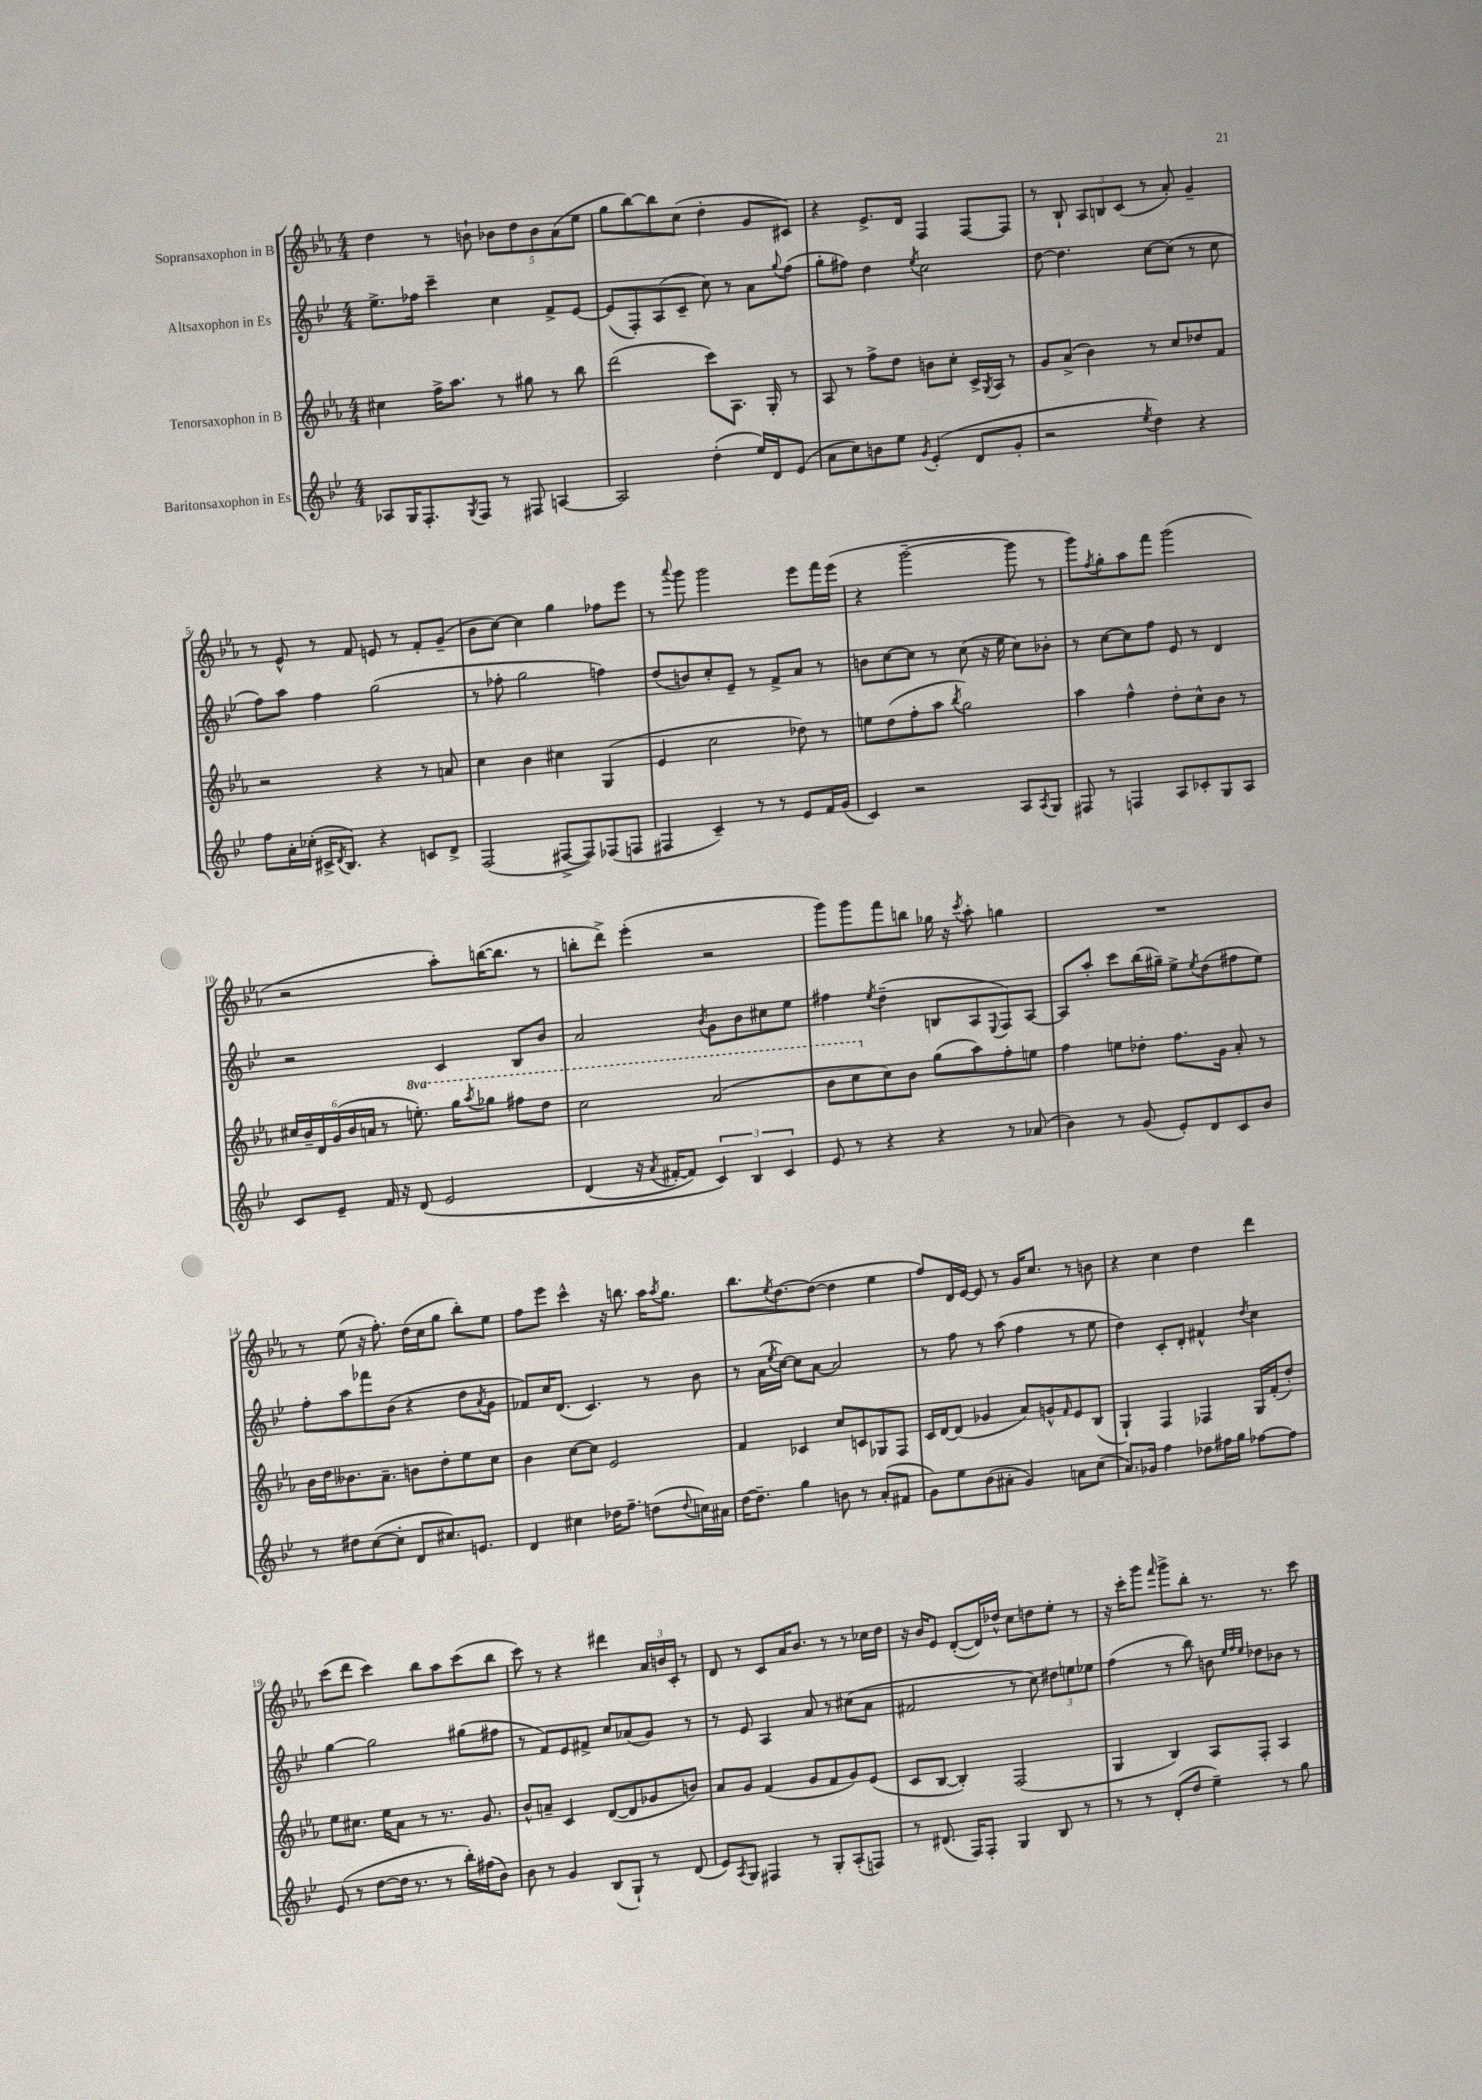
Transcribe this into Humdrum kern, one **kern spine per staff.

**kern	**kern	**kern	**kern
*staff4	*staff3	*staff2	*staff1
*clefG2	*clefG2	*clefG2	*clefG2
*k[b-e-]	*k[b-e-a-]	*k[b-e-]	*k[b-e-a-]
*M4/4	*M4/4	*M4/4	*M4/4
8A-	4cc#	8.ee-^	4dd
16G	.	.	.
8.F'	.	16ff-	.
.	16ff^	4ccc~	8r
.	8.aa-	.	.
8qG	.	.	.
8F	.	.	8b`
8r	8r	4cc	10b-
.	.	.	10dd
8F#	8gg#	.	.
.	.	.	10b-
[4A	8r	8f^	.
.	.	.	(10a-
.	8bb-	[8e-	.
.	.	.	10ee-
=	=	=	=
2A]	(2ddd	(8e-]	8gg
.	.	8F')	[8bb-)
.	.	(8A	8bb-]
.	.	8c~	(8cc
(4dd'	8ccc)	8cc)	4dd'
.	8.A-	8r	.
16ee-)	.	8a	8g
16d	16G'	.	.
.	.	8qqgg	.
(8e-	8r	(8ff	8c#)
=	=	=	=
8a	8A-	8gg'	4r
8cc)	8r	8ff#)	.
8b	8ff^	4dd	8.e-^
8ee-	8dd	.	.
.	.	.	16d
8qg	.	8qee-	.
(4e-'	8b	2cc	4F
.	8cc'	.	.
8d	16c^	.	[8F
.	8qG	.	.
.	16A-	.	.
8g'	8r	.	8F]
=	=	=	=
2r	8g	[8dd	8r
.	(8a-^	4.dd]	8B-`
.	4b-)	.	12A-
.	.	.	12B
.	.	.	(12c
8qee-	.	.	.
4dd)	8r	[8cc	8r
.	8cc	(8cc]	8a-')
4r	8dd-	8r	4g~
.	8f	8cc	.
=	=	=	=
8ff	2r	8ff)	8r
16a'	.	8aa	8e-^^
(16cc-'	.	.	.
16c#^	.	4ff	8r
8qd	.	.	.
8.B-)	.	.	.
.	.	.	8f
4r	4r	(2gg	8e
.	.	.	8r
8c	8r	.	8f'
8d^	8a	.	(8g~
=	=	=	=
(2F	4cc	8r	8b-
.	.	8ff-'	[8cc)
.	4b-	2gg	4cc]
[8F#^	4cc#	.	4gg
8F#])	.	.	.
(8F-	(4G	4ff)	8ff-
8F	.	.	8eee-
=	=	=	=
4F#	4e-	(8dd	8r
.	.	.	8qqaaa-
.	.	8b)	8ggg
4c~)	2cc	8cc'	2ggg
.	.	8e-~	.
8r	.	8r	.
8r	.	8f^	.
8e-	8dd-)	8a	8eee-
16f	8r	8r	16fff
(16g	.	.	(16eee-
=	=	=	=
4c)	8ee	8b	4r
.	(8dd	[8cc	.
2r	8ff'	8cc]	[2ggg~
.	8aa-	8r	.
.	8qbb-	.	.
.	2gg)	(8cc	.
.	.	16r	.
.	.	16ee-	.
8A	.	8cc)	8ggg]
8qA	.	.	.
8G	.	8b-'	8r
=	=	=	=
8F#	4aa-	8r	8ggg)
.	.	.	8qff
8r	.	[8cc	8gg'
4F	4ff^^	8cc]	8aa-
.	.	8ff	8fff
8A	8dd'	8e-	(2ggg
8c-'	8cc^^	8r	.
8G	8b-	4d	.
8A	8r	.	.
=	=	=	=
8c	24cc#	2r	2r
.	24b-~	.	.
.	24d	.	.
8e-~	(24g	.	.
.	24b-	.	.
.	24a	.	.
16f	8r	.	.
16r	.	.	.
&(8d	8.eee')	.	.
2e-	.	4c	8aa-')
.	16ggg	.	.
.	8qaaa-	.	.
.	8ggg-	.	([16bb
.	.	.	8.bb]
.	8fff#	8B-	.
.	8ddd	8b-	8r
=	=	=	=
(4d	2ccc	2a	8bb'
.	.	.	8ddd^)
16r	.	.	(4eee-'
8qa	.	.	.
[16f#'	.	.	.
8f#])	.	.	.
.	.	8qb-	.
6c&)	(2aa-	8g	2r
.	.	8b-	.
6B-	.	.	.
.	.	8cc#	.
6c	.	.	.
.	.	8ee-	.
=	=	=	=
8e-	8bb-	4ff#	8ggg)
8r	8ccc	.	8ggg
.	.	8qee-	.
4r	8cc)	(4dd~	8fff
.	8b-	.	8bb
4r	(8gg	8B	16gg-
.	.	.	16r
.	.	.	8qccc
.	8aa-)	8A	8aa-'
.	.	8qqE-	.
8r	8ff'	8F)	4gg
(8a-	8ee	[8A	.
=	=	=	=
4b-)	4ff	8A]	1r
.	.	8aa'	.
8r	8ee	8ccc	.
(8g	8dd-'	(16bb-	.
.	.	16gg#~)	.
8e-')	8.ff	8ee-^	.
.	.	8qee-	.
8d	.	(8dd	.
.	16g	.	.
8c	8a-'	8ff#	.
8b-	8r	8ee-)	.
=	=	=	=
8r	16b-	8ff'	8r
.	16dd	.	.
8dd#	8.b--	8aa	(8ee-
([8cc	.	8fff-	16r
.	8.a-~	.	8.ff')
8cc']	.	(8b-	.
8d	8b	4r	(16dd
.	.	.	16cc
8.cc#)	8dd'	.	8gg
.	8ee-	8dd	8bb-')
8.e	.	.	.
.	.	8qa	.
.	8cc	8g	8ee-
=	=	=	=
4d	4b-	8f-)	8ff
.	.	16cc	8eee-
.	.	(8.d	.
4cc#	[8cc	.	4ccc^^
.	8cc]	4.c)	.
16dd-	2e-	.	16r
8.ff~	.	.	8.bb
(8dd	.	8r	16aa-
.	.	.	8qaa-
.	.	.	8.gg
8qqdd	.	.	.
16cc)	.	8b-	.
16a#	.	.	.
=	=	=	=
[16dd	4f	8r	8.bb-
8.dd~]	.	.	.
.	.	(16a	.
.	.	8qee-	8qee-
.	.	[16cc)	[8.dd
4gg	4c-	8cc]	.
.	.	[8a	(8dd_
8b	8cc	2a]	4dd]
8r	8c	.	.
(8a'	8G-	.	4ee-
8f#	8F	.	.
=	=	=	=
8g)	16c	8r	8ff)
.	[16d	.	.
8ee-	(8d]	8ff	16d
.	.	.	[16e-
(8b-	4g-	8r	8e-]
8a#'	.	(8aa	8r
4g)	8a-)	4ff	16g
.	.	.	8.cc
.	8g^^	.	.
.	16qqf	.	.
8a	8e-	8r	8r
(8cc	(8B-	8ee-	8b
=	=	=	=
8.a)	4G`)	4dd)	4r
16g-	.	.	.
4ff	4F	8c'	4cc
.	.	8d'	.
8dd-	4F-	4f#^^	4dd
16ff#	.	.	.
16gg	.	.	.
.	.	8qdd	.
[8ff-	16G	4cc	4ddd
.	(16f'	.	.
8ff-]	8dd')	.	.
=	=	=	=
(8e-	8ee-	[4gg	(8ccc
8r	8.cc#	.	8ddd
[8dd	.	2gg]	4ccc)
.	16ee-	.	.
16dd]	8a-	.	.
8.r	.	.	.
.	8r	.	8bb-
8r	8.r	.	8aa-
16bb-')	.	(8gg#	(8ccc
(16ff#	8.g	.	.
8b-)	.	8ff#	8bb-
=	=	=	=
8b-	8b-^^	8r	8ccc)
8r	8a~	8f)	8r
4g	4c	8e-	4r
.	.	8f#^	.
(8B-	([8d	8cc	4ddd#
8G`)	8d]	(8a-	.
8r	8g-	8g)	24a-
.	.	.	24b
.	.	.	24c'
(8d	8b)	8r	8r
=	=	=	=
8e-)	8a-	8r	8d
8qA	.	.	.
8G	8g	8e-	8r
4F#	(4f	4A	8c
.	.	.	16a-
.	.	.	8.b-
8r	8g	8a	.
8G'	8f	8r	8r
(8A'	8g)	(8cc#	8r
8F)	(8e-	8a	16cc-
.	.	.	16dd
=	=	=	=
8r	8c	2f#	16r
.	.	.	16b-
(8.d#	[8B-	.	8e-
.	4B-'])	.	([8d'
16F)	.	.	.
8F'	.	.	16d])
.	.	.	16dd-^^
4G	(2F	8r	8cc
.	.	8cc)	8dd
8B-	.	12dd#	8ee-'
.	.	12ee	.
8r	.	.	8r
.	.	12ee-	.
=	=	=	=
8r	4G	(4ff	16r
.	.	.	16ccc'
8r	.	.	8ggg
.	.	.	16qqfff
(8d'	4B-)	8r	8ggg^
8dd	.	8bb-)	8bb-'
4ee-~)	8A-	8b	8.r
.	.	32qqee-	.
.	.	32qqff	.
.	.	32qqee-	.
.	8F'	8dd-	.
.	.	.	8.r
8r	4A-	8b-	.
8gg	.	8r	8ccc
==	==	==	==
*-	*-	*-	*-
